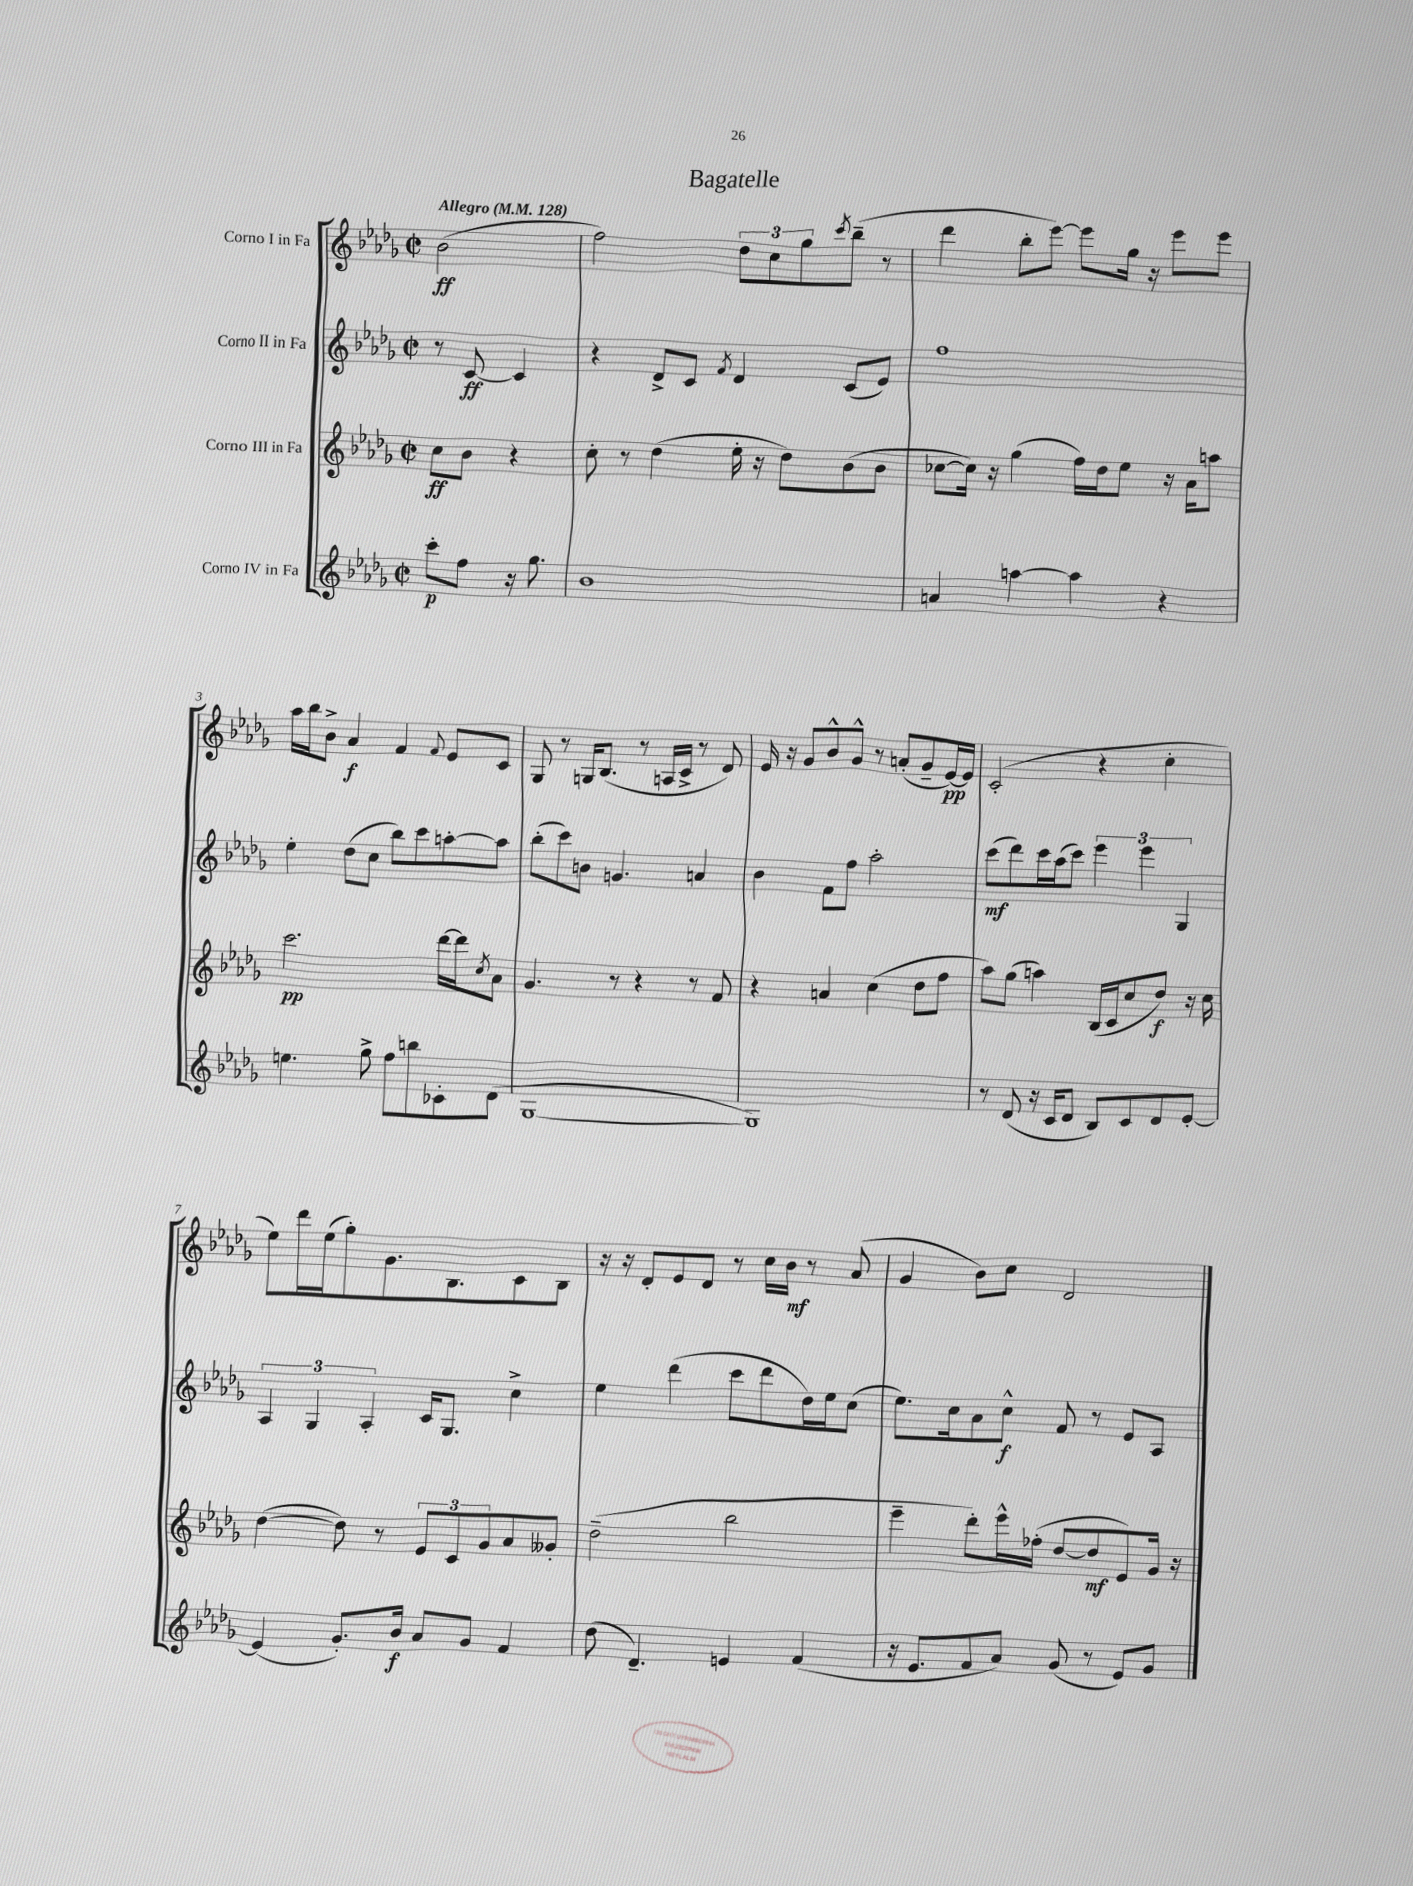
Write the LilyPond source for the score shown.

\header { title = "Bagatelle" }
<<
\new StaffGroup <<
\new Staff = "s0" \with { instrumentName = "Corno I in Fa" } {
    \clef treble \key des \major \defaultTimeSignature \time 2/2 \partial 2 \tempo "Allegro" 4 = 128
    bes'2\ff( |
    f''2) \tuplet 3/2 { des''8 c''8 ges''8 } \acciaccatura { c'''8 } bes''8--( r8 |
    des'''4 bes''8-. ees'''8~) ees'''8 ges''16 r16 ees'''8 ees'''8 |
    aes''16 bes''16 bes'8-> aes'4\f f'4 \appoggiatura { f'8 } ees'8 c'8 |
    ges8 r8 g16 bes8.( r8 a16 c'16-> r8 des'8) |
    ees'16 r16 ges'8 bes'8-^ ges'8-^ r8 a'8-.( ges'8-- ees'16~\pp) ees'16 |
    c'2-.( r4 c''4-. |
    ees''8) des'''16 ees''16( ges''8-.) ges'8. bes8. c'8 bes8 |
    r16 r16 des'8-. ees'8 des'8 r8 c''16 bes'16\mf r8 aes'8( |
    ges'4 bes'8) c''8 des'2 \bar "|." |
}
\new Staff = "s1" \with { instrumentName = "Corno II in Fa" } {
    \clef treble \key des \major \defaultTimeSignature \time 2/2 \partial 2
    r8 c'8~\ff c'4 |
    r4 des'8-> c'8 \acciaccatura { f'8 } des'4 c'8( ees'8) |
    f''1 |
    ees''4-. des''8( c''8 bes''8) c'''8 a''8~-. a''8 |
    bes''8-.( c'''8) b'8 g'4. a'4 |
    bes'4 f'8 f''8 aes''2-. |
    c'''8\mf( des'''8) c'''16 aes''16( c'''8) \tuplet 3/2 { ees'''4 ees'''4 ges4 } |
    \tuplet 3/2 { aes4 ges4 aes4-. } c'16 ges8. c''4-> |
    ees''4 des'''4( c'''8 des'''8 des''16) ees''16 c''8( |
    ees''8.) c''16 aes'8 c''8-^\f f'8 r8 ees'8 aes8 \bar "|." |
}
\new Staff = "s2" \with { instrumentName = "Corno III in Fa" } {
    \clef treble \key des \major \defaultTimeSignature \time 2/2 \partial 2
    c''8\ff bes'8 r4 |
    c''8-. r8 des''4( ees''16-. r16 des''8) bes'8( bes'8 |
    ces''8~ ces''16) r16 ges''4( f''16) des''16 ees''8 r16 aes'16 a''8 |
    c'''2.\pp des'''16~ des'''16 \acciaccatura { c''8 } aes'8 |
    ges'4. r8 r4 r8 f'8 |
    r4 a'4 c''4( des''8 f''8 |
    aes''8) ges''8( a''4) bes16( c'16 c''8 des''8\f) r16 c''16 |
    des''4~( des''8) r8 \tuplet 3/2 { ees'8 c'8 ges'8 } aes'8 geses'8-. |
    des''2--( bes''2 |
    ees'''4-- des'''8-.) ees'''16-^ fes''16-.( des''8~ des''8\mf ees'8) ges'16 r16 \bar "|." |
}
\new Staff = "s3" \with { instrumentName = "Corno IV in Fa" } {
    \clef treble \key des \major \defaultTimeSignature \time 2/2 \partial 2
    c'''8-.\p f''8 r16 ges''8. |
    bes'1 |
    a'4 a''4~ a''4 r4 |
    e''4. ges''8-> f''8 b''8 ces'8-. des'8( |
    ges1~ |
    ges1) |
    r8 des'8( r16 c'16 des'8 bes8) c'8 des'8 ees'8~-. |
    ees'4( ges'8.-.) bes'16\f aes'8 ges'8 f'4 |
    des''8( des'4.--) e'4 f'4( |
    r16 ees'8. f'8 aes'8) ges'8( r8 ees'8) ges'8 \bar "|." |
}
>>
>>
